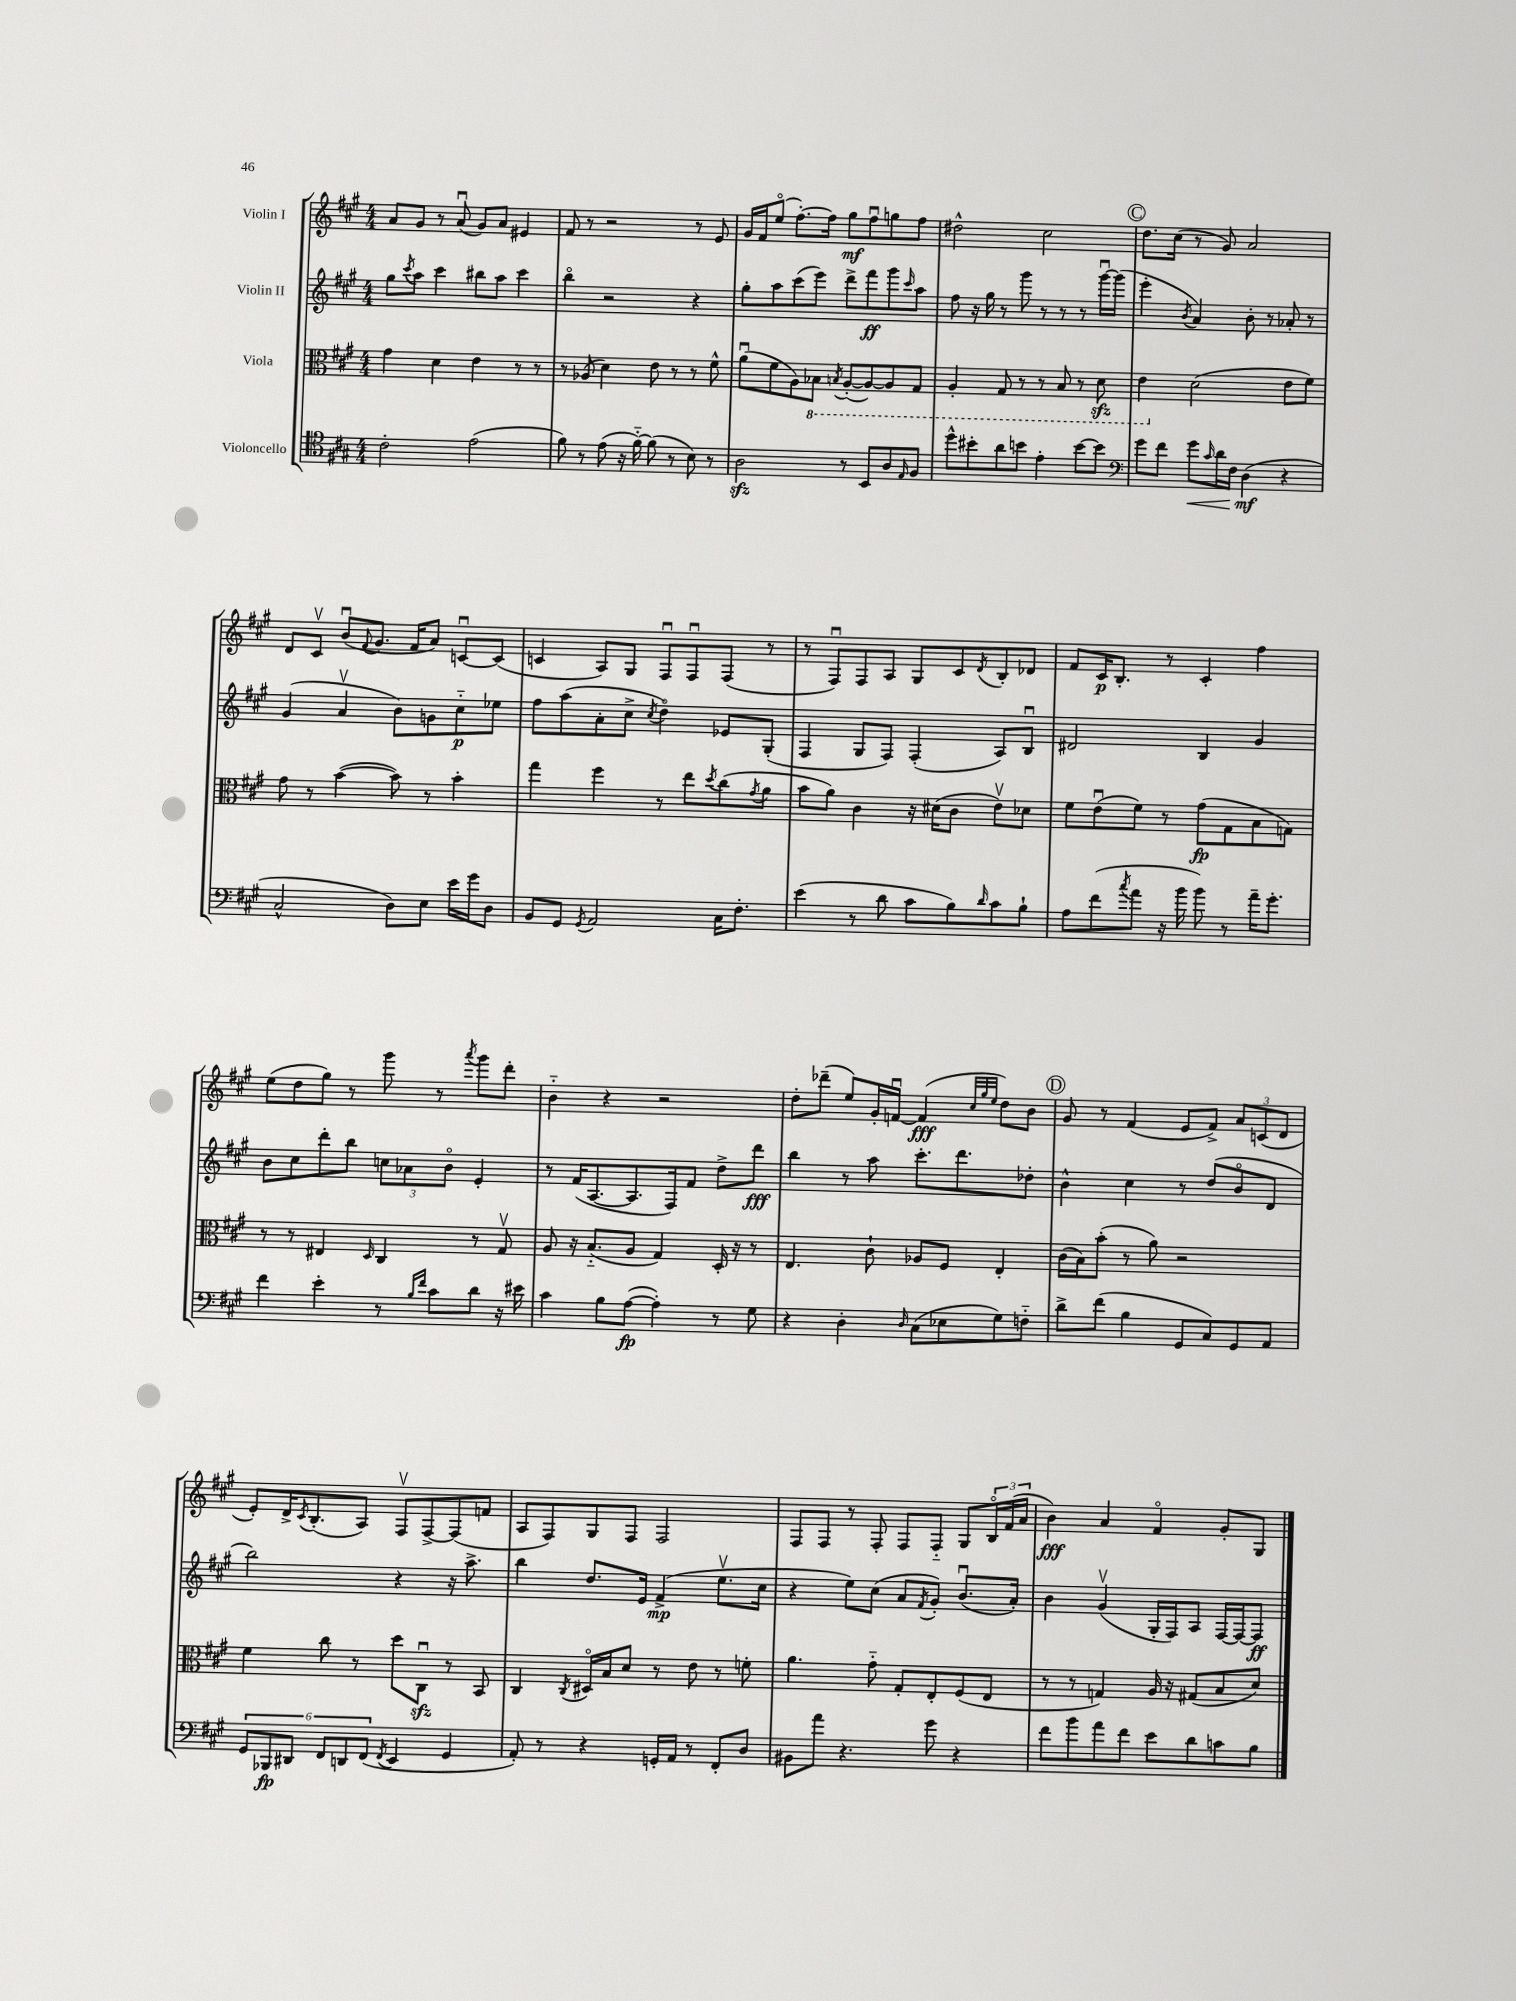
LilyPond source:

<<
\new StaffGroup <<
\new Staff = "s0" \with { instrumentName = "Violin I" } {
    \clef treble \key a \major \numericTimeSignature \time 4/4
    a'8 gis'8 r8 a'8\downbow( gis'8) a'8 eis'4 |
    fis'8 r8 r2 r8 e'8 |
    gis'16 fis'16 e''8\flageolet( fis''8.~-.) fis''16 gis''8\mf fis''8\downbow g''8 fis''8 |
    dis''2-^ cis''2 |
    \mark \markup { \circle "C" } d''8. cis''16( r8 gis'8) a'2 |
    d'8 cis'8\upbow b'8\downbow( \appoggiatura { fis'8 } gis'8. fis'16 a'8) c'8~\downbow c'8( |
    c'4 a8) gis8 fis8\downbow fis8\downbow fis8( r8 |
    r8 fis8\downbow) fis8 a8 gis8 cis'8 \acciaccatura { d'8 } b8-. des'8 |
    fis'8 cis'16\p b8.-. r8 cis'4-. fis''4 |
    e''8( d''8 gis''8) r8 gis'''8 r8 \acciaccatura { a'''8 } gis'''8 d'''8-. |
    b'4-_ r4 r2 |
    d''8-. des'''8--( e''8) gis'16-. f'16~\downbow f'4\fff( \grace { cis''32 gis''32 e''32 } d''8) b'8 |
    \mark \markup { \circle "D" } gis'8 r8 fis'4( e'8 fis'8->) \tuplet 3/2 { a'8 c'8( d'8 } |
    e'8-.) d'16-> \acciaccatura { cis'8 } b8.-.( a8) fis8\upbow fis8~-> fis8( f'8 |
    a8 fis8) gis8 fis8 fis2 |
    fis8 fis8 r8 fis8-. fis8 fis8-_ gis8 \tuplet 3/2 { b16\flageolet fis'16( a'16 } |
    b'4\fff) a'4 fis'4\flageolet gis'8-. gis8 \bar "|." |
}
\new Staff = "s1" \with { instrumentName = "Violin II" } {
    \clef treble \key a \major \numericTimeSignature \time 4/4
    gis''8 \acciaccatura { cis'''8 } a''8 cis'''4 bis''8 a''8 cis'''4 |
    b''4\flageolet r2 r4 |
    gis''8-. a''8 cis'''8( e'''8) d'''8-> fis'''8\ff gis'''8 \grace { cis'''16 } a''8 |
    fis''8 r16 gis''16 r8 gis'''8 r8 r8 r8 gis'''16~\downbow gis'''16( |
    \mark \markup { \circle "C" } e'''4-. \acciaccatura { b'8 } a'4) b'8-. r8 aes'8-. r8 |
    gis'4( a'4\upbow b'8) g'8 cis''8-_\p ees''8 |
    fis''8 a''8( a'8-. cis''8-> \acciaccatura { cis''8 } d''4\flageolet) ees'8 gis8-.( |
    fis4 gis8 fis8) fis4-.( a8) b8\downbow |
    dis'2 b4 gis'4 |
    b'8 cis''8 d'''8-. b''8 \tuplet 3/2 { c''8 aes'8 b'8\flageolet } e'4-. |
    r8 fis'16( a8.~ a8. fis16) fis'8 d''8-> d'''8\fff |
    b''4 r8 a''8 cis'''8.-. d'''8. des''8-. |
    \mark \markup { \circle "D" } b'4-^ cis''4 r8 d''8( b'8\flageolet d'8 |
    b''2) r4 r16 a''8.-> |
    b''4 d''8. e'16 fis'4->\mp( e''8.\upbow cis''16 |
    r4 e''8) cis''8( a'8 \acciaccatura { fis'8 } gis'8-.) b'8.\downbow( a'16-.) |
    b'4 gis'4\upbow( gis16-. fis16) a8 fis16~ fis16~ fis8\ff \bar "|." |
}
\new Staff = "s2" \with { instrumentName = "Viola" } {
    \clef alto \key a \major \numericTimeSignature \time 4/4
    gis'4 d'4 e'4 r8 r8 |
    r8 aes8( d'4) e'8 r8 r8 fis'8-^ |
    a'8\downbow( fis'8 a8) \ottava #-1 bes,8 \acciaccatura { b,8 } a,8~-.( a,8~) a,8 gis,8 |
    a,4-. gis,8 r8 r8 b,8 r8 d8\sfz |
    \mark \markup { \circle "C" } e4 \ottava #0 d'2( e'8 fis'8) |
    gis'8 r8 b'4~( b'8) r8 b'4-. |
    gis''4 fis''4 r8 e''8 \acciaccatura { d''8 } cis''8( \acciaccatura { gis'8 } a'8 |
    b'8 a'8) cis'4 r16 dis'16( cis'8 e'8\upbow) des'8 |
    fis'8 e'8\downbow( fis'8) r8 gis'8\fp( gis8 b8 g8) |
    r8 r8 eis4 \grace { d16 } cis4 r8 gis8\upbow |
    a8 r16 b8.-_( a8 gis4) d16-. r16 r8 |
    e4. cis'8-! aes8 fis8 e4-. |
    \mark \markup { \circle "D" } cis'16( b16) b'8-.( r8 a'8) r2 |
    fis'4 cis''8 r8 d''8 cis8\downbow\sfz r8 b,8 |
    cis4 \acciaccatura { cis8 } dis16\flageolet b16 d'8 r8 e'8 r8 f'8-. |
    a'4. gis'8-_ gis8-. e8-. fis8( e8 |
    r8 r8 g4) a16 r16 gis8( b8 d'8) \bar "|." |
}
\new Staff = "s3" \with { instrumentName = "Violoncello" } {
    \clef tenor \key a \major \numericTimeSignature \time 4/4
    cis'2-. e'2( |
    fis'8) r8 e'8( r16 fis'16~-_) fis'8( r8 b8) r8 |
    a2\sfz r8 b,8 a8 \grace { e16 } fis8 |
    d''8-^ bis'8-. a'8 b'8 e'4-. b'8~ b'8 |
    \mark \markup { \circle "C" } \clef bass gis'8 fis'8 gis'8\< \grace { cis'16 } d'16 fis16 d4\mf\!( r4 |
    cis2-^ d8) e8 e'16 gis'16 d8 |
    b,8 gis,8 \acciaccatura { gis,8 } a,2 cis16 fis8.-. |
    e'4( r8 d'8 cis'8 b8) \grace { d'16 } cis'8 b8-! |
    a8 fis'8( \acciaccatura { cis''8 } a'8 r16 b'16 b'8) r8 a'16-- gis'8.-. |
    fis'4 e'4-. r8 \grace { b16 fis'16 } cis'8 d'8 r16 eis'16 |
    cis'4 b8 a8~\fp( a4-.) r8 gis8 |
    r4 d4-. \grace { d16 } cis8( ees8 gis8) f8-_ |
    \mark \markup { \circle "D" } d'8-> fis'8( b4 gis,8 cis8) gis,8 a,8 |
    \tuplet 6/4 { gis,8 bes,,8\fp dis,8 fis,8 d,8 fis,8( } \acciaccatura { fis,8 } e,4 gis,4 |
    a,8-.) r8 r4 g,16-. a,16 r8 fis,8-. d8 |
    bis,8 a'8 r4. gis'8 r4 |
    fis'8 b'8 a'8 fis'8 e'8 d'8 c'8 b8 \bar "|." |
}
>>
>>
\layout { \context { \Score \remove "Bar_number_engraver" } }
